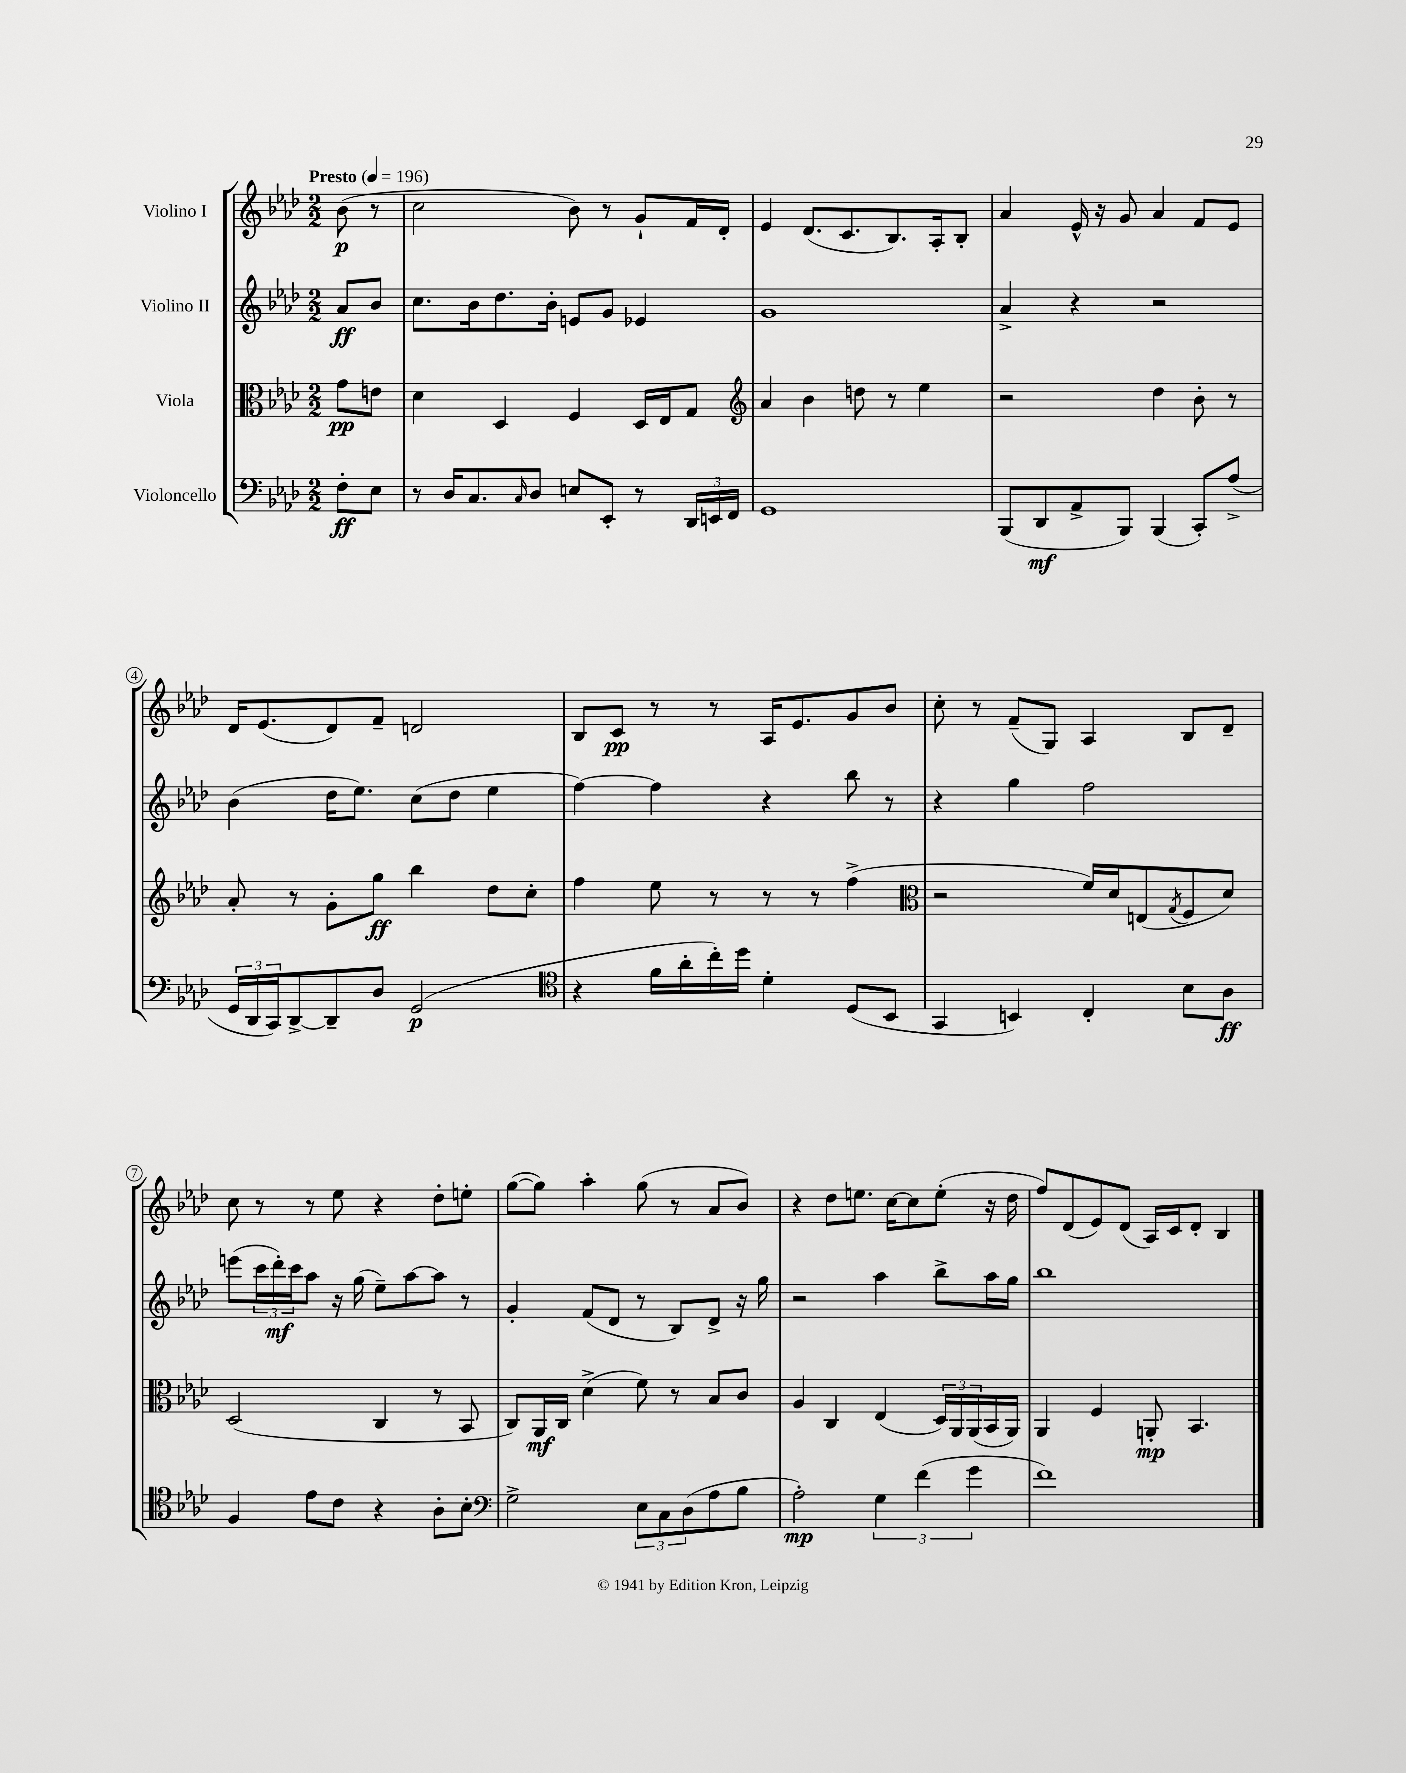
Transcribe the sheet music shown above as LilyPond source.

<<
\new StaffGroup <<
\new Staff = "s0" \with { instrumentName = "Violino I" } {
    \clef treble \key aes \major \numericTimeSignature \time 2/2 \partial 4 \tempo "Presto" 4 = 196
    bes'8\p( r8 |
    c''2 bes'8) r8 g'8-! f'16 des'16-. |
    ees'4 des'8.( c'8. bes8.) aes16-. bes8-. |
    aes'4 ees'16-^ r16 g'8 aes'4 f'8 ees'8 |
    des'16 ees'8.( des'8) f'8-- d'2 |
    bes8 c'8\pp r8 r8 aes16 ees'8. g'8 bes'8 |
    c''8-. r8 f'8--( g8) aes4 bes8 des'8-- |
    c''8 r8 r8 ees''8 r4 des''8-. e''8-. |
    g''8~( g''8) aes''4-. g''8( r8 aes'8 bes'8) |
    r4 des''8 e''8. c''16~ c''8 e''8-.( r16 des''16 |
    f''8) des'8( ees'8) des'8( aes16) c'16 des'8-. bes4 \bar "|." |
}
\new Staff = "s1" \with { instrumentName = "Violino II" } {
    \clef treble \key aes \major \numericTimeSignature \time 2/2 \partial 4
    aes'8\ff bes'8 |
    c''8. bes'16 des''8. bes'16-. e'8 g'8 ees'4 |
    g'1 |
    aes'4-> r4 r2 |
    bes'4( des''16 ees''8.) c''8( des''8 ees''4 |
    f''4~) f''4 r4 bes''8 r8 |
    r4 g''4 f''2 |
    e'''8( \tuplet 3/2 { c'''16 des'''16-.\mf) c'''16 } aes''8 r16 g''16( ees''8--) aes''8~ aes''8 r8 |
    g'4-. f'8( des'8 r8 bes8) des'8-> r16 g''16 |
    r2 aes''4 bes''8-> aes''16 g''16 |
    bes''1 \bar "|." |
}
\new Staff = "s2" \with { instrumentName = "Viola" } {
    \clef alto \key aes \major \numericTimeSignature \time 2/2 \partial 4
    g'8\pp e'8 |
    des'4 des4 f4 des16 ees16 g8 |
    \clef treble aes'4 bes'4 d''8 r8 ees''4 |
    r2 des''4 bes'8-. r8 |
    aes'8-. r8 g'8-. g''8\ff bes''4 des''8 c''8-. |
    f''4 ees''8 r8 r8 r8 f''4->( |
    \clef alto r2 f'16) des'16 e8( \acciaccatura { g8 } f8 des'8) |
    des2( c4 r8 bes,8 |
    c8) aes,16\mf c16 des'4->( f'8) r8 bes8 c'8 |
    aes4 c4 ees4( \tuplet 3/2 { des16) aes,16 aes,16( } bes,16 aes,16) |
    aes,4 f4 a,8-.\mp bes,4. \bar "|." |
}
\new Staff = "s3" \with { instrumentName = "Violoncello" } {
    \clef bass \key aes \major \numericTimeSignature \time 2/2 \partial 4
    f8-.\ff ees8 |
    r8 des16 c8. \grace { c16 } des8 e8 ees,8-. r8 \tuplet 3/2 { des,16 e,16 f,16 } |
    g,1 |
    bes,,8( des,8\mf aes,8-> bes,,8) bes,,4( c,8-.) aes8->( |
    \tuplet 3/2 { g,16 des,16 c,16) } des,8~-> des,8-- des8 g,2\p( |
    \clef tenor r4 f'16 aes'16-. c''16-.) des''16 des'4-. des8( bes,8 |
    g,4 b,4) c4-. bes8 aes8\ff |
    f4 ees'8 c'8 r4 aes8-. bes8-. |
    \clef bass g2-> \tuplet 3/2 { ees8 c8 des8( } aes8 bes8 |
    aes2-.\mp) \tuplet 3/2 { g4 f'4( g'4 } |
    f'1) \bar "|." |
}
>>
>>
\layout { \context { \Score \override BarNumber.stencil = #(make-stencil-circler 0.1 0.3 ly:text-interface::print) } }
